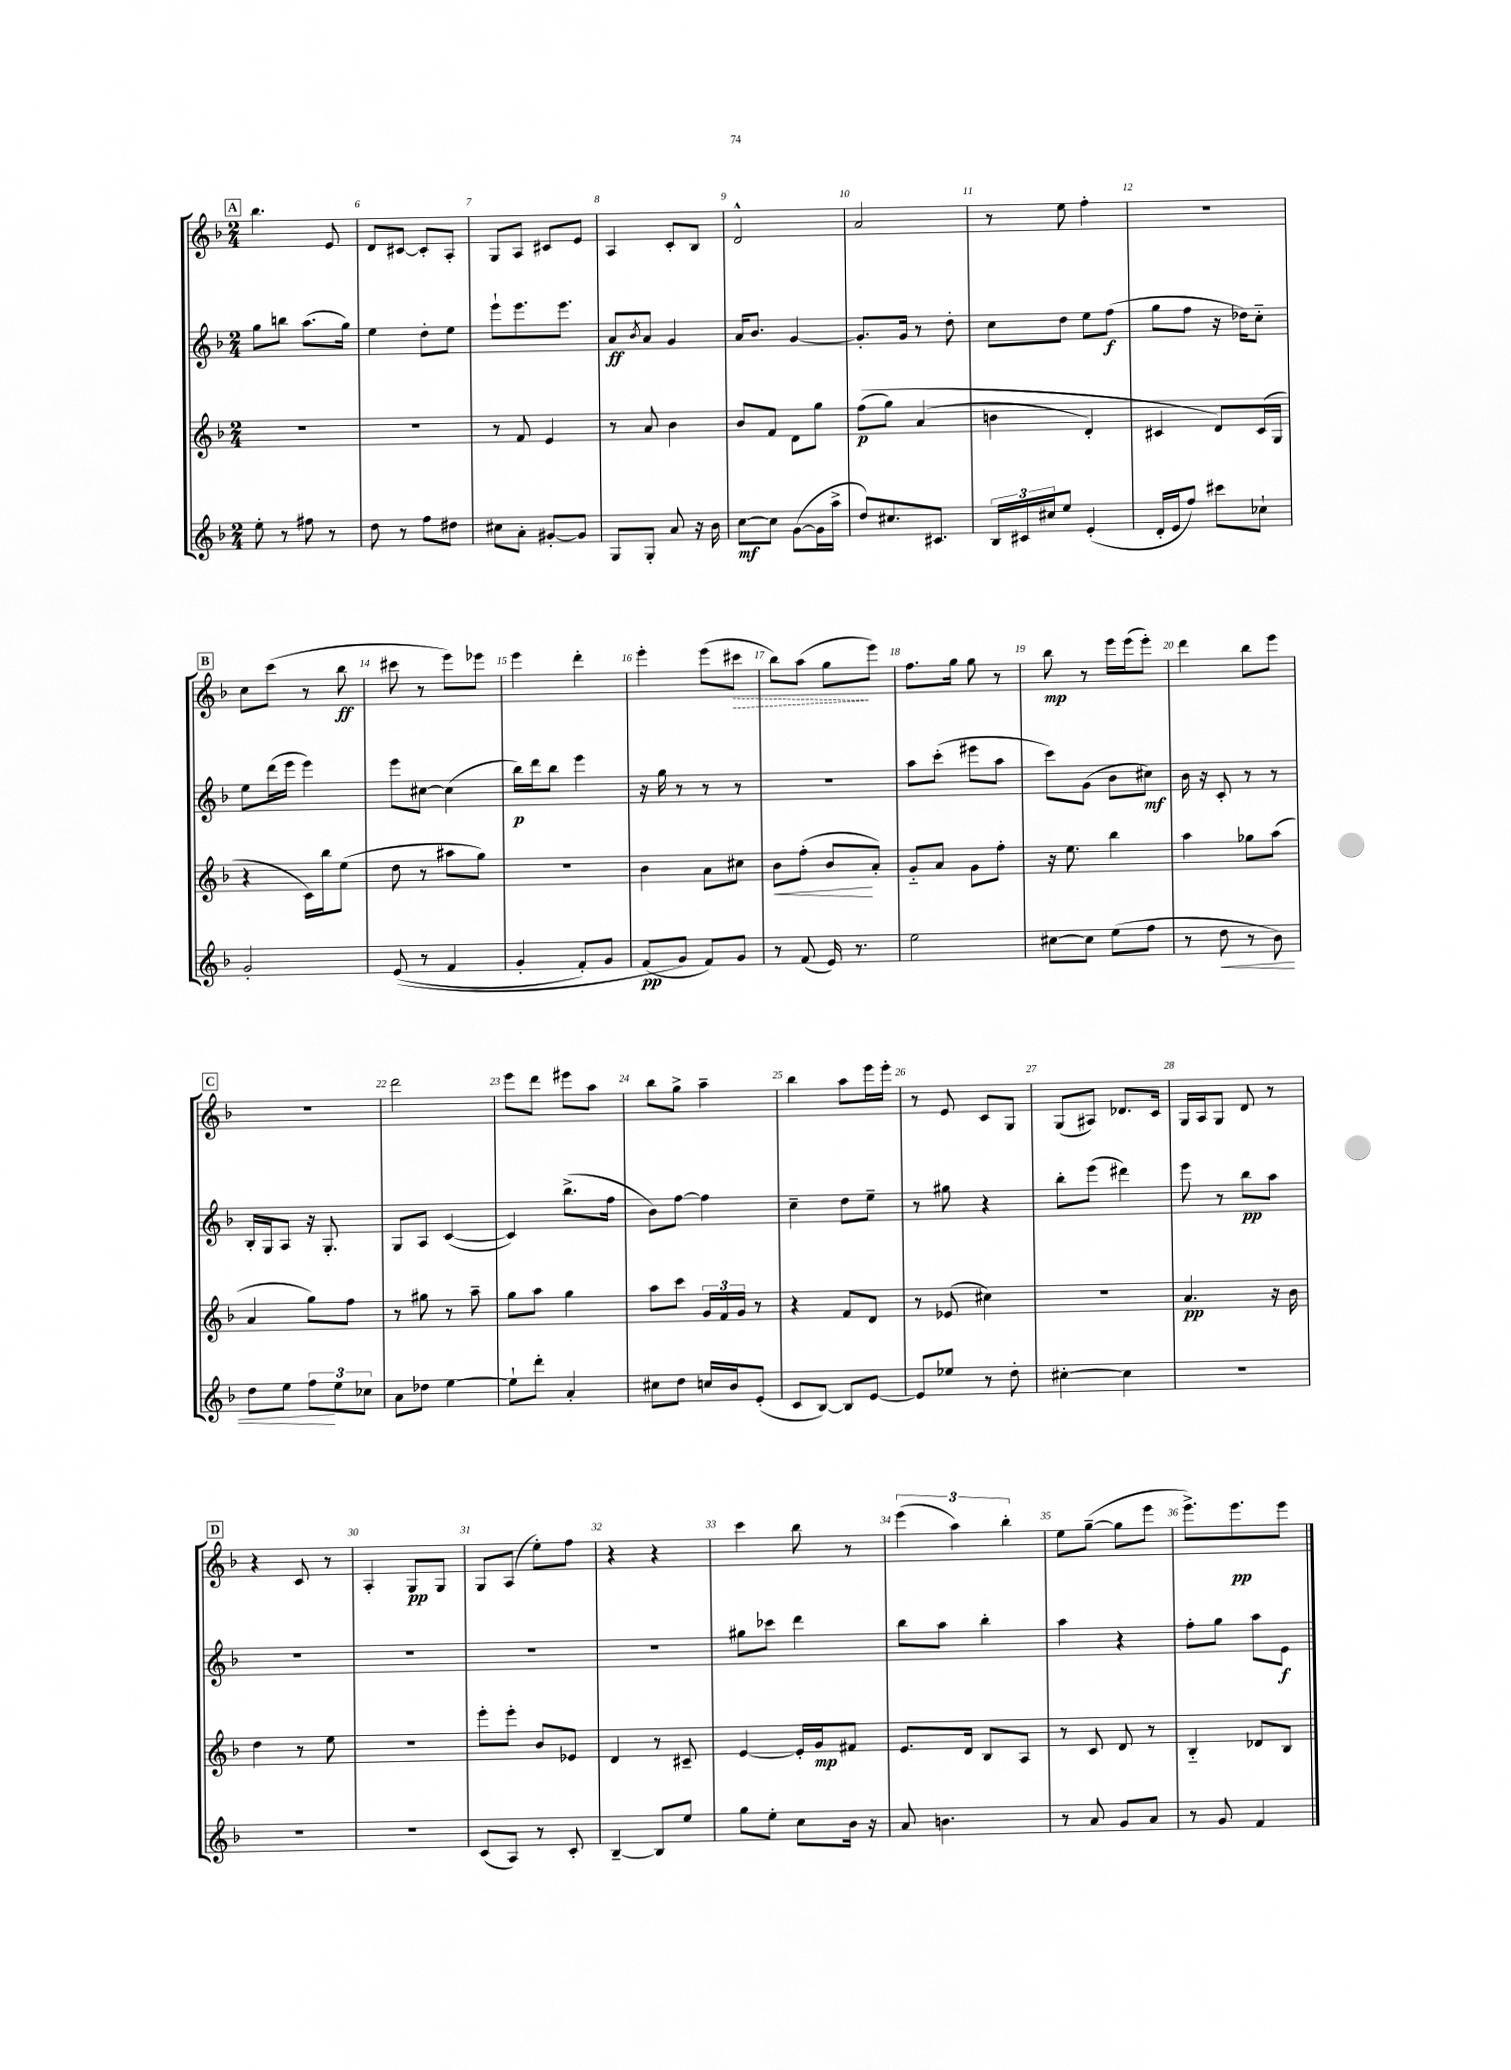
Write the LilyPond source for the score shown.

<<
\new StaffGroup <<
\new Staff = "s0" {
    \clef treble \key f \major \numericTimeSignature \time 2/4
    \mark \markup { \box "A" } bes''4. e'8 |
    d'8 cis'8~ cis'8-. a8-. |
    g8 a8 cis'8 e'8 |
    a4 c'8-. bes8 |
    d'2-^ |
    a'2 |
    r8 e''8 f''4-. |
    r2 |
    \mark \markup { \box "B" } c''8 c'''8( r8 bes''8\ff |
    cis'''8 r8 e'''8) ees'''8 |
    e'''4 d'''4-. |
    e'''4-. e'''8( \once \override Hairpin.style = #'dashed-line cis'''8\> |
    bes''8) a''8( g''8\! e'''8) |
    f''8. g''16 g''8 r8 |
    bes''8\mp r8 e'''16 e'''16( e'''8-.) |
    d'''4 bes''8 e'''8 |
    \mark \markup { \box "C" } r2 |
    d'''2 |
    e'''8 d'''8 eis'''8 a''8 |
    bes''8 g''8-> a''4-- |
    bes''4 a''8 e'''16 e'''16-. |
    r8 e'8 c'8 g8 |
    g8( ais8) des'8. c'16 |
    g16 a16 g8 d'8 r8 |
    \mark \markup { \box "D" } r4 c'8 r8 |
    a4-. g8\pp g8 |
    g8 a8( e''8-.) f''8 |
    r4 r4 |
    c'''4 bes''8 r8 |
    \tuplet 3/2 { e'''4( a''4) bes''4-. } |
    e''8 g''8~--( g''8 e'''8 |
    e'''8.->) e'''8.\pp e'''8 \bar "|." |
}
\new Staff = "s1" {
    \clef treble \key f \major \numericTimeSignature \time 2/4
    \mark \markup { \box "A" } g''8 b''8 a''8.( g''16) |
    e''4 d''8-. e''8 |
    e'''8-! e'''8. e'''8. |
    a'8\ff \acciaccatura { bes'8 } a'8 g'4 |
    a'16 bes'8. g'4~ |
    g'8.-. g'16 r8 d''8-. |
    c''8 d''8 e''8 f''8\f( |
    g''8 f''8 r16 des''16) c''8-_ |
    \mark \markup { \box "B" } e''8 d'''16( e'''16 e'''4) |
    e'''8 cis''8~ cis''4( |
    bes''16\p) d'''16 bes''8 e'''4 |
    r16 g''16 r8 r8 r8 |
    R2 |
    a''8 c'''8-.( eis'''8 a''8 |
    c'''8) g'8( bes'8 cis''8\mf) |
    bes'16 r16 c'8-. r8 r8 |
    \mark \markup { \box "C" } bes16-. g16 a8 r16 g8.-. |
    g8 a8 c'4~( |
    c'4) bes''8.->( f''16 |
    bes'8) f''8~ f''4 |
    c''4-- d''8 e''8-- |
    r8 gis''8 r4 |
    bes''8-. e'''8( dis'''4) |
    e'''8 r8 bes''8\pp a''8 |
    \mark \markup { \box "D" } R2 |
    R2 |
    R2 |
    r2 |
    gis''8 ces'''8 d'''4 |
    bes''8 a''8 bes''4-. |
    a''4 r4 |
    f''8-. g''8 a''8 e'8\f \bar "|." |
}
\new Staff = "s2" {
    \clef treble \key f \major \numericTimeSignature \time 2/4
    \mark \markup { \box "A" } R2 |
    R2 |
    r8 f'8 e'4 |
    r8 a'8 bes'4 |
    bes'8 f'8 d'8 g''8 |
    f''8\p(\( g''8) a'4( |
    b'4 d'4-.) |
    cis'4 d'8\) cis'16( g16 |
    \mark \markup { \box "B" } r4 c'16) bes''16 e''8( |
    d''8 r8 ais''8 g''8) |
    R2 |
    bes'4 a'8 cis''8 |
    bes'8\< f''8-.( bes'8\! a'8-.) |
    g'8-_ a'8 g'8 f''8-. |
    r16 e''8. bes''4 |
    a''4 ges''8 a''8( |
    \mark \markup { \box "C" } a'4 g''8) f''8 |
    r8 gis''8 r8 a''8-- |
    g''8 a''8 g''4 |
    a''8 c'''8 \tuplet 3/2 { g'16 f'16 g'16 } r8 |
    r4 f'8 d'8 |
    r8 ees'8( cis''4) |
    R2 |
    a'4.\pp r16 bes'16 |
    \mark \markup { \box "D" } d''4 r8 e''8 |
    R2 |
    e'''8-. e'''8-. bes'8 ees'8 |
    d'4 r8 cis'8-- |
    e'4~ e'16-. g'16\mp fis'8 |
    e'8. d'16 bes8 a8 |
    r8 c'8 d'8 r8 |
    bes4-_ des'8 bes8 \bar "|." |
}
\new Staff = "s3" {
    \clef treble \key f \major \numericTimeSignature \time 2/4
    \mark \markup { \box "A" } e''8-. r8 fis''8 r8 |
    d''8 r8 f''8 dis''8 |
    cis''8 a'8-. gis'8~-. gis'8 |
    g8 g8-. a'8 r16 bes'16 |
    c''8~\mf c''8 g'8~( g'16 a''16-> |
    d''8) cis''8. cis'8. |
    \tuplet 3/2 { bes16 cis'16 cis''16 } e''8 e'4-.( |
    d'16-. e'16 f''8) cis'''8 ces''8-! |
    \mark \markup { \box "B" } g'2-. |
    e'8(\( r8 f'4 |
    g'4-. f'8-.) g'8 |
    f'8\pp( g'8\) f'8) g'8 |
    r8 f'8( e'16) r8. |
    e''2 |
    cis''8~ cis''8 e''8( f''8 |
    r8 d''8\< r8 bes'8) |
    \mark \markup { \box "C" } d''8 e''8 \tuplet 3/2 { f''8\! e''8 ces''8 } |
    a'8 des''8 e''4~ |
    e''8-! d'''8-. a'4-. |
    cis''8 d''8 c''16 bes'16 e'8-.( |
    c'8 bes8~) bes8 e'8~ |
    e'8 ees''8 r8 d''8-. |
    cis''4~-. cis''4 |
    R2 |
    \mark \markup { \box "D" } R2 |
    R2 |
    c'8( a8) r8 c'8-. |
    bes4~-- bes8 e''8 |
    g''8 e''8-. c''8 bes'16 r16 |
    a'8 b'4. |
    r8 a'8 g'8 a'8 |
    r8 g'8 f'4 \bar "|." |
}
>>
>>
\layout { \context { \Score currentBarNumber = #5 \override BarNumber.break-visibility = ##(#f #t #t) barNumberVisibility = #all-bar-numbers-visible } }
